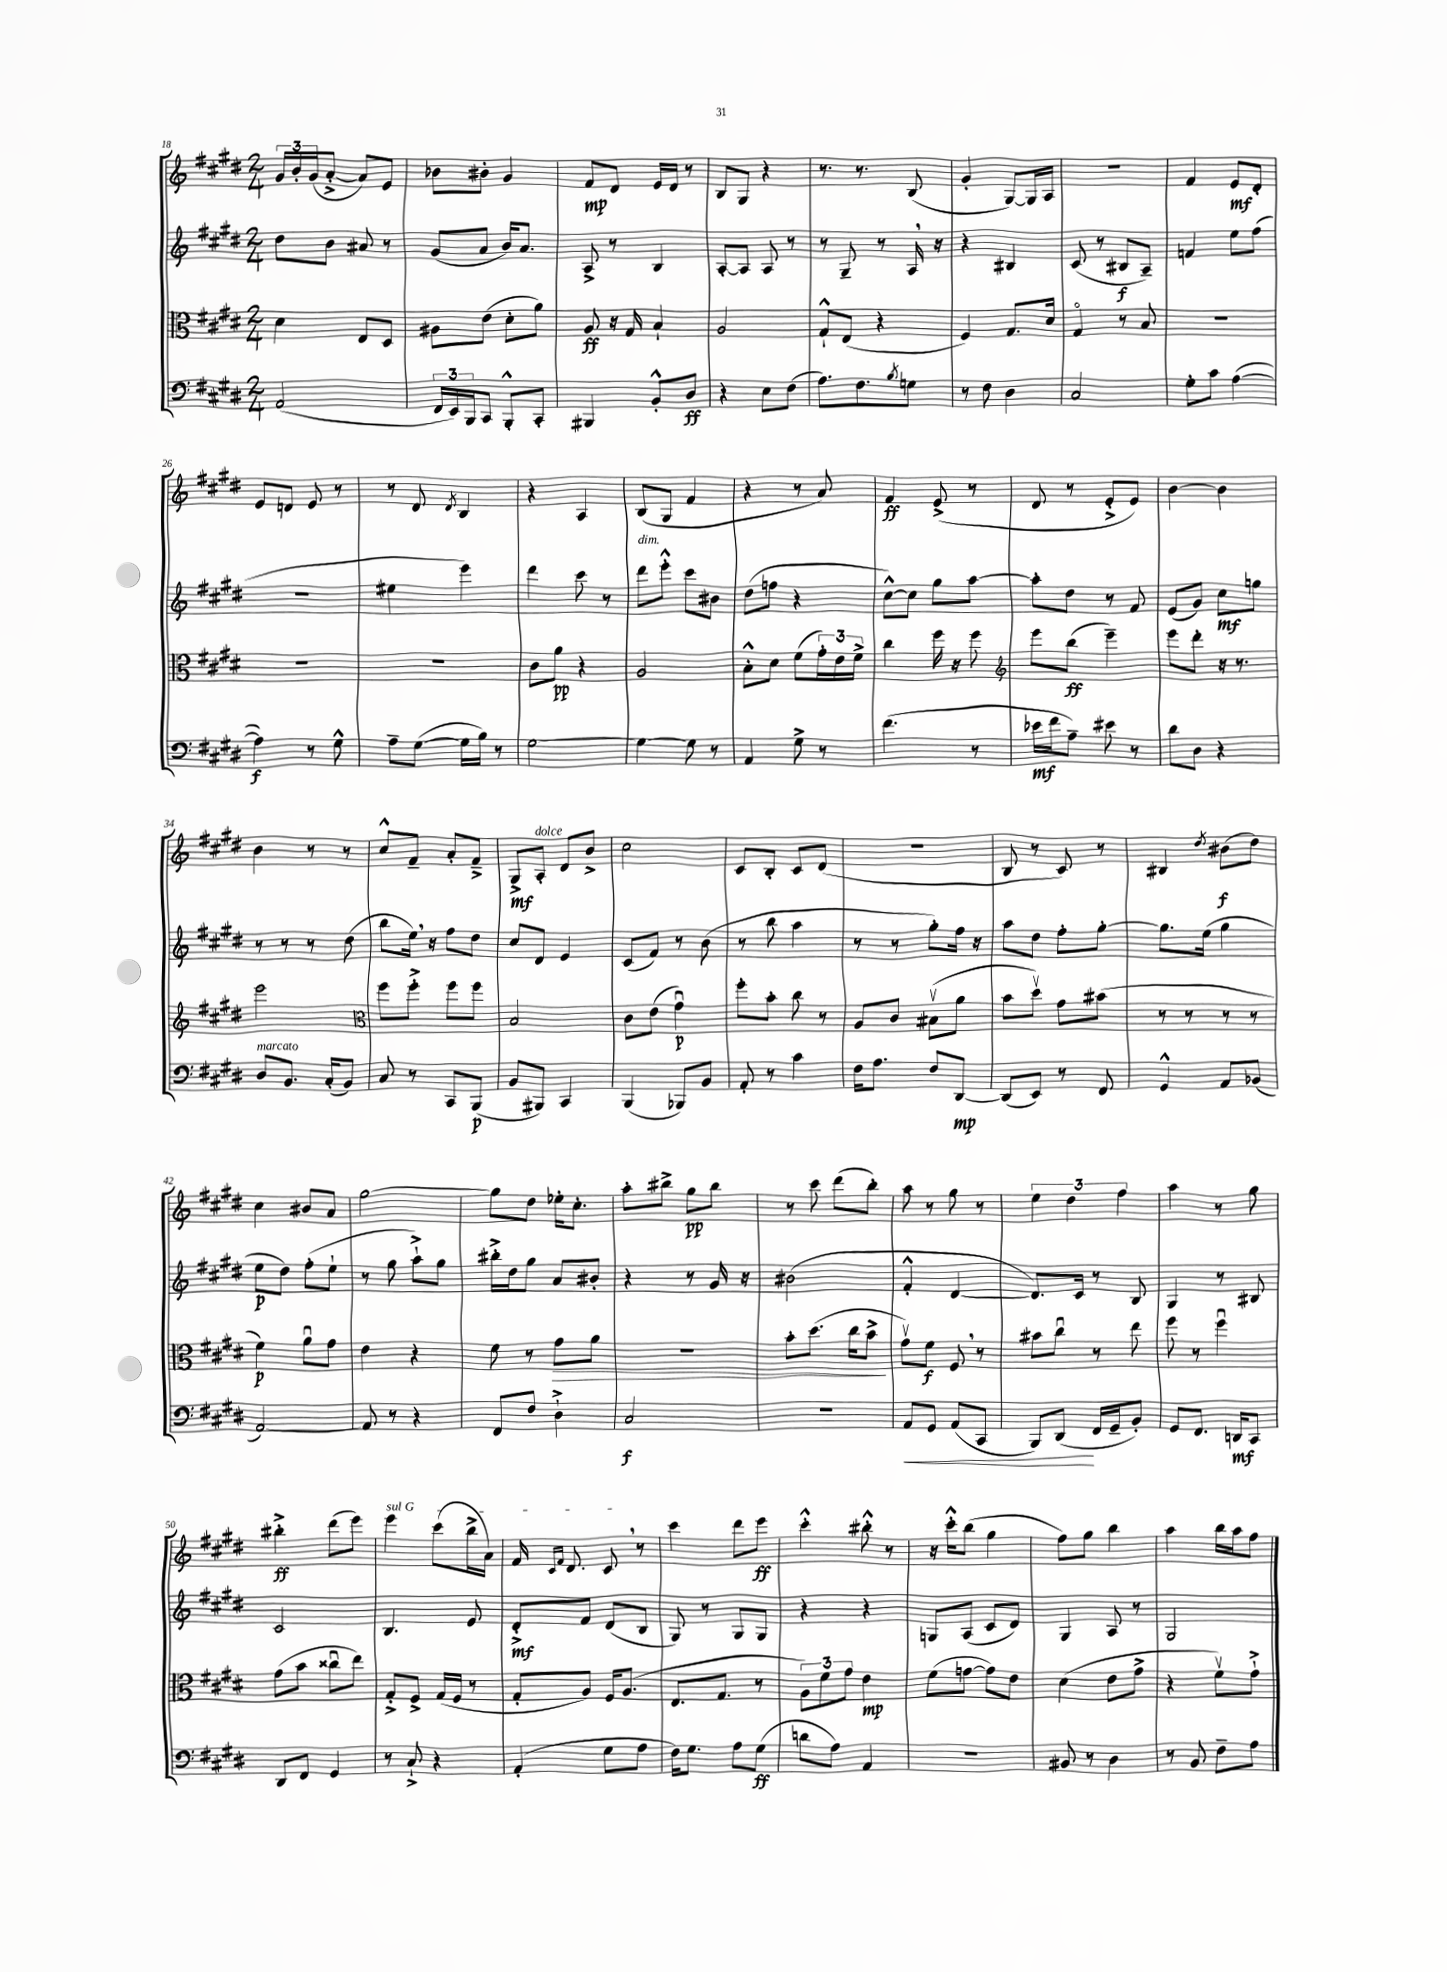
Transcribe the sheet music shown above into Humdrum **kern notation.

**kern	**dynam	**kern	**dynam	**kern	**dynam	**kern	**dynam
*part4	*part4	*part3	*part3	*part2	*part2	*part1	*part1
*staff4	*staff4	*staff3	*staff3	*staff2	*staff2	*staff1	*staff1
*clefF4	*	*clefC3	*	*clefG2	*	*clefG2	*
*k[f#c#g#d#]	*	*k[f#c#g#d#]	*	*k[f#c#g#d#]	*	*k[f#c#g#d#]	*
*M2/4	*	*M2/4	*	*M2/4	*	*M2/4	*
=18	=18	=18	=18	=18	=18	=18	=18
(2AA/	.	4d#\	.	8dd#\L	.	24g#/LL	.
.	.	.	.	.	.	24b'/	.
.	.	.	.	.	.	(24g#/J	.
.	.	.	.	8b\J	.	[8a'^/J	.
.	.	8E/L	.	8a#X/	.	8a/L])	.
.	.	8D#/J	.	8r	.	8e/J	.
=19	=19	=19	=19	=19	=19	=19	=19
24FF#/LL	.	8A#X\L	.	(8g#/L	.	8b-X\L	.
24EE/)	.	.	.	.	.	.	.
24BBB/J	.	.	.	.	.	.	.
8CC#/J	.	(8e\J	.	8a/J	.	8b#X'\J	.
8BBB'^^/L	.	8d#'\L	.	16b/KL)	.	4g#/	.
.	.	.	.	8.a/J	.	.	.
8CC#'/J	.	8a\J)	.	.	.	.	.
=20	=20	=20	=20	=20	=20	=20	=20
4BBB#X/	.	8A/	ff	8A^/	.	8f#/L	mp
.	.	16r	.	8r	.	8d#/J	.
.	.	16G#/	.	.	.	.	.
8BB'^^/L	.	4B`/	.	4B/	.	16e/LL	.
.	.	.	.	.	.	16d#/JJ	.
8D#/J	ff	.	.	.	.	8r	.
=21	=21	=21	=21	=21	=21	=21	=21
4r	.	2A/	.	[8A'/L	.	8B/L	.
.	.	.	.	8A/J]	.	8G#/J	.
8E\L	.	.	.	8A/	.	4r	.
(8F#\J	.	.	.	8r	.	.	.
=22	=22	=22	=22	=22	=22	=22	=22
8.A\L)	.	8G#`^^/L	.	8r	.	8.r	.
.	.	(8E/J	.	8G#~/	.	.	.
8.F#\	.	.	.	.	.	8.r	.
.	.	4r	.	8r	.	.	.
8qB/	.	.	.	.	.	.	.
8Gn\J	.	.	.	16A,/	.	(8B/	.
.	.	.	.	16r	.	.	.
=23	=23	=23	=23	=23	=23	=23	=23
8r	.	4F#/)	.	4r	.	4g#'/	.
8F#\	.	.	.	.	.	.	.
4D#\	.	8.G#/L	.	4B#X/	.	[8G#/L)	.
.	.	.	.	.	.	16G#/L]	.
.	.	16d#/Jk	.	.	.	16A/JJ	.
=24	=24	=24	=24	=24	=24	=24	=24
2C#/	.	4G#/	.	(8c#/	.	2r	.
.	.	.	.	8r	.	.	.
.	.	8r	.	8B#X/L	f	.	.
.	.	8B/	.	8A~/J)	.	.	.
=25	=25	=25	=25	=25	=25	=25	=25
8G#'\L	.	2r	.	4fn/	.	4f#/	.
8c#\J	.	.	.	.	.	.	.
([4A\	.	.	.	8ee\L	.	8e/L	mf
.	.	.	.	(8ff#\J	.	8d#'/J	.
!!LO:LB:g=z
=26	=26	=26	=26	=26	=26	=26	=26
4A\])	f	2r	.	2r	.	8e/L	.
.	.	.	.	.	.	8dn/J	.
8r	.	.	.	.	.	8e/	.
8G#^^\	.	.	.	.	.	8r	.
=27	=27	=27	=27	=27	=27	=27	=27
8A~\L	.	2r	.	4ee#X\	.	8r	.
([8G#\J	.	.	.	.	.	8d#/	.
.	.	.	.	.	.	8qd#/	.
16G#\LL]	.	.	.	4eee\)	.	4B/	.
16B\JJ)	.	.	.	.	.	.	.
8r	.	.	.	.	.	.	.
=28	=28	=28	=28	=28	=28	=28	=28
[2G#\	.	8c#\L	.	4ddd#\	.	4r	.
.	.	8a\J	pp	.	.	.	.
.	.	4r	.	8ccc#\	.	4A/	.
.	.	.	.	8r	.	.	.
=29	=29	=29	=29	=29	=29	=29	=29
!	!	!	!	!LO:TX:a:i:t=dim.	!	!	!
4G#\_	.	2A/	.	8ddd#\L	.	(8B/L	.
.	.	.	.	8eee'^^\J	.	8G#/J	.
8G#\]	.	.	.	8ccc#\L	.	4f#/	.
8r	.	.	.	8b#X\J	.	.	.
=30	=30	=30	=30	=30	=30	=30	=30
4AA/	.	8B'^^\L	.	(8dd#\L	.	4r	.
.	.	8d#\J	.	8ffn\J	.	.	.
8G#^\	.	(8f#\L	.	4r	.	8r	.
8r	.	24g#'\L)	.	.	.	8a/)	.
.	.	24e\	.	.	.	.	.
.	.	24f#^\JJ	.	.	.	.	.
=31	=31	=31	=31	=31	=31	=31	=31
(4.f#\	.	4cc#\	.	[8cc#^^\L)	.	4f#/	ff
.	.	.	.	8cc#\J]	.	.	.
.	.	16ff#\	.	8gg#\L	.	(8e^/	.
.	.	16r	.	.	.	.	.
8r	.	8ff#\	.	[8aa\J	.	8r	.
=32	=32	=32	=32	=32	=32	=32	=32
*	*	*clefG2	*	*	*	*	*
16e-X\LL	mf	8eee\L	.	8aa'\L]	.	8d#/	.
16f#\J	.	.	.	.	.	.	.
8A~\J)	.	(8bb\J	ff	8dd#\J	.	8r	.
8e#X\	.	4eee~\)	.	8r	.	8e'^/L	.
8r	.	.	.	8f#/	.	8e/J)	.
=33	=33	=33	=33	=33	=33	=33	=33
8d#\L	.	8eee\L	.	(8e/L	.	[4b\	.
8D#\J	.	8ddd#'\J	.	8g#/J)	.	.	.
4r	.	16r	.	8cc#\L	mf	4b\]	.
.	.	8.r	.	.	.	.	.
.	.	.	.	8ggn\J	.	.	.
!!LO:LB:g=z
=34	=34	=34	=34	=34	=34	=34	=34
!LO:TX:a:i:t=marcato	!	!	!	!	!	!	!
8D#/L	.	2eee\	.	8r	.	4b\	.
8.BB/J	.	.	.	8r	.	.	.
.	.	.	.	8r	.	8r	.
(16C#'/KL	.	.	.	.	.	.	.
8BB/J)	.	.	.	(8dd#\	.	8r	.
=35	=35	=35	=35	=35	=35	=35	=35
*	*	*clefC3	*	*	*	*	*
8C#/	.	8ff#\L	.	8bb\L	.	8cc#^^/L	.
8r	.	8ff#'^\J	.	16ee,\Jk)	.	8f#~/J	.
.	.	.	.	16r	.	.	.
8CC#/L	.	8ff#\L	.	8ff#\L	.	8a'/L	.
(8BBB/J	p	8ff#\J	.	8dd#\J	.	8f#~^/J	.
=36	=36	=36	=36	=36	=36	=36	=36
8BB/L	.	2B/	.	8cc#/L	.	8G#^/L	mf
!	!	!	!	!	!	!LO:TX:a:i:t=dolce	!
8BBB#X/J)	.	.	.	8d#/J	.	8A'/J	.
4CC#/	.	.	.	4e/	.	8d#/L	.
.	.	.	.	.	.	8b^/J	.
=37	=37	=37	=37	=37	=37	=37	=37
(4BBB/	.	8c#\L	.	(8c#/L	.	2cc#\	.
.	.	(8e\J	.	8f#/J)	.	.	.
8BBB-X/L)	.	4g#u\)	p	8r	.	.	.
8BB/J	.	.	.	(8b\	.	.	.
=38	=38	=38	=38	=38	=38	=38	=38
8AA'/	.	8ff#'\L	.	8r	.	8c#/L	.
8r	.	8b'\J	.	8bb\	.	8B'/J	.
4c#\	.	8cc#\	.	4aa\	.	8c#/L	.
.	.	8r	.	.	.	(8d#/J	.
=39	=39	=39	=39	=39	=39	=39	=39
16F#\KL	.	8A/L	.	8r	.	2r	.
8.A\J	.	.	.	.	.	.	.
.	.	8c#/J	.	8r	.	.	.
8F#/L	.	(8B#Xv\L	.	8gg#'\L)	.	.	.
[8DD#/J	mp	8a\J	.	16ff#\Jk	.	.	.
.	.	.	.	16r	.	.	.
=40	=40	=40	=40	=40	=40	=40	=40
(8DD#/L]	.	8b\L	.	8aa\L	.	8B/	.
8EE/J)	.	8dd#v\J)	.	8dd#\J	.	8r	.
8r	.	8g#\L	.	8ff#'\L	.	8c#/)	.
8FF#/	.	(8b#X\J	.	[8gg#'\J	.	8r	.
=41	=41	=41	=41	=41	=41	=41	=41
4GG#^^/	.	8r	.	8.gg#\L]	.	4B#X/	.
.	.	8r	.	.	.	.	.
.	.	.	.	(16ee\Jk	.	.	.
.	.	.	.	.	.	8qdd#/	.
8AA/L	.	8r	.	4gg#\	.	(8b#X\L	f
(8BB-X/J	.	8r	.	.	.	8dd#\J)	.
!!LO:LB:g=z
=42	=42	=42	=42	=42	=42	=42	=42
[2AA/)	.	4f#\)	p	8ee\L	p	4cc#\	.
.	.	.	.	8dd#\J)	.	.	.
.	.	8au\L	.	(8ff#'\L	.	8b#X/L	.
.	.	8g#\J	.	8ee`\J	.	8a/J	.
=43	=43	=43	=43	=43	=43	=43	=43
8AA/]	.	4e\	.	8r	.	[2gg#\	.
8r	.	.	.	8gg#\	.	.	.
4r	.	4r	.	8aa`^\L)	.	.	.
.	.	.	.	8gg#\J	.	.	.
=44	=44	=44	=44	=44	=44	=44	=44
8FF#/L	.	8f#\	.	16bb#X'^\LL	.	8gg#\L]	.
.	.	.	.	16dd#\J	.	.	.
8F#/J	.	8r	.	8gg#\J	.	8dd#\J	.
!	!	!	!LO:HP:b	!	!	!	!
4D#`^\	.	8g#\L	>	8a/L	.	16ee-X'\KL	.
.	.	.	.	.	.	8.cc#'\J	.
.	.	8a\J	.	8b#X'/J	.	.	.
=45	=45	=45	=45	=45	=45	=45	=45
2C#/	f	2r	.	4r	.	8aa'\L	.
.	.	.	.	.	.	8bb#X^\J	.
.	.	.	.	8r	.	8gg#\L	pp
.	.	.	.	16g#/	.	8bb#\J	.
.	.	.	.	16r	.	.	.
=46	=46	=46	=46	=46	=46	=46	=46
2r	.	8b'\L	.	(2b#X\	.	8r	.
.	.	(8.dd#\J	.	.	.	8ccc#\	.
.	.	.	.	.	.	(8ddd#\L	.
.	.	16cc#\KL	.	.	.	.	.
.	.	8b^\J	.	.	.	8bb'\J)	.
.	.	.	]	.	.	.	.
=47	=47	=47	=47	=47	=47	=47	=47
!	!LO:HP:b	!	!	!	!	!	!
8AA/L	<	8g#v\L)	.	4f#'^^/	.	8aa\	.
8GG#/J	.	8f#\J	f	.	.	8r	.
(8AA/L	.	8F#,/	.	[4d#/	.	8gg#\	.
8CC#/J	.	8r	.	.	.	8r	.
=48	=48	=48	=48	=48	=48	=48	=48
8BBB/L)	.	8b#X\L	.	8.d#/L])	.	6ee\	.
(8DD#/J	.	8cc#u\J	.	.	.	.	.
.	.	.	.	.	.	6dd#\	.
.	.	.	.	16c#/Jk	.	.	.
16FF#/LL	[	8r	.	8r	.	.	.
16GG#~/J	.	.	.	.	.	.	.
.	.	.	.	.	.	6ff#\	.
8BB'/J)	.	8ee\	.	8B/	.	.	.
=49	=49	=49	=49	=49	=49	=49	=49
8GG#/L	.	8ff#\	.	4G#/	.	4aa\	.
8.FF#/J	.	8r	.	.	.	.	.
.	.	4ff#u\	.	8r	.	8r	.
16DDn/KL	mf	.	.	.	.	.	.
8CC#/J	.	.	.	8B#X/	.	8gg#\	.
!!LO:LB:g=z
=50	=50	=50	=50	=50	=50	=50	=50
8DD#/L	.	(8g#\L	.	2c#/	.	4bb#X'^\	ff
8FF#/J	.	8b\J	.	.	.	.	.
4GG#/	.	8cc##Xu\L	.	.	.	(8ddd#\L	.
.	.	8ee\J)	.	.	.	8eee\J)	.
=51	=51	=51	=51	=51	=51	=51	=51
!	!	!	!	!	!	!LO:TX:a:i:t=sul G	!
8r	.	8G#'^/L	.	4.B/	.	4eee\	.
8C#`^/	.	8F#^/J	.	.	.	.	.
4r	.	(16G#/LL	.	.	.	(8ccc#\L	.
.	.	16F#/JJ	.	.	.	.	.
.	.	8r	.	8e/	.	16bb^\L	.
.	.	.	.	.	.	16a\JJ)	.
=52	=52	=52	=52	=52	=52	=52	=52
(4AA'/	.	8G#'/L	.	8d#'^/L	mf	16f#/	.
.	.	.	.	.	.	16qqc#/LL	.
.	.	.	.	.	.	16qqf#/JJ	.
.	.	.	.	.	.	8.d#/	.
.	.	8A/J)	.	8f#/J	.	.	.
8G#\L	.	16F#/KL	.	(8d#/L	.	8c#,/	.
.	.	(8.A/J	.	.	.	.	.
8A\J	.	.	.	8B/J	.	8r	.
=53	=53	=53	=53	=53	=53	=53	=53
16F#\KL)	.	8.E/L	.	8G#/)	.	4ccc#\	.
8.G#\J	.	.	.	.	.	.	.
.	.	.	.	8r	.	.	.
.	.	8.G#/J	.	.	.	.	.
8A\L	.	.	.	8G#/L	.	8ddd#\L	.
(8G#\J	ff	8r	.	8G#/J	.	8eee\J	ff
=54	=54	=54	=54	=54	=54	=54	=54
8dn\L	.	12A\L)	.	4r	.	4ccc#'^^\	.
.	.	12f#\	.	.	.	.	.
8A\J)	.	.	.	.	.	.	.
.	.	12g#\J	.	.	.	.	.
4AA/	.	4e\	mp	4r	.	8bb#X'^^\	.
.	.	.	.	.	.	8r	.
=55	=55	=55	=55	=55	=55	=55	=55
2r	.	(8f#\L	.	8Gn/L	.	16r	.
.	.	.	.	.	.	16ccc#'^^\KL	.
.	.	[8gn\J	.	(8A/J	.	(8bb\J	.
.	.	8g\L])	.	8c#/L	.	4gg#\	.
.	.	8e\J	.	8d#/J)	.	.	.
=56	=56	=56	=56	=56	=56	=56	=56
8BB#X/	.	(4d#\	.	4G#/	.	8ff#\L)	.
8r	.	.	.	.	.	8gg#\J	.
4D#\	.	8e\L	.	8A/	.	4bb\	.
.	.	8g#^\J	.	8r	.	.	.
=57	=57	=57	=57	=57	=57	=57	=57
8r	.	4r	.	2G#/	.	4aa\	.
8BB/	.	.	.	.	.	.	.
8F#~\L	.	8f#v\L)	.	.	.	16bb\LL	.
.	.	.	.	.	.	16aa\J	.
8A\J	.	8g#`^\J	.	.	.	8ff#\J	.
==	==	==	==	==	==	==	==
*-	*-	*-	*-	*-	*-	*-	*-
